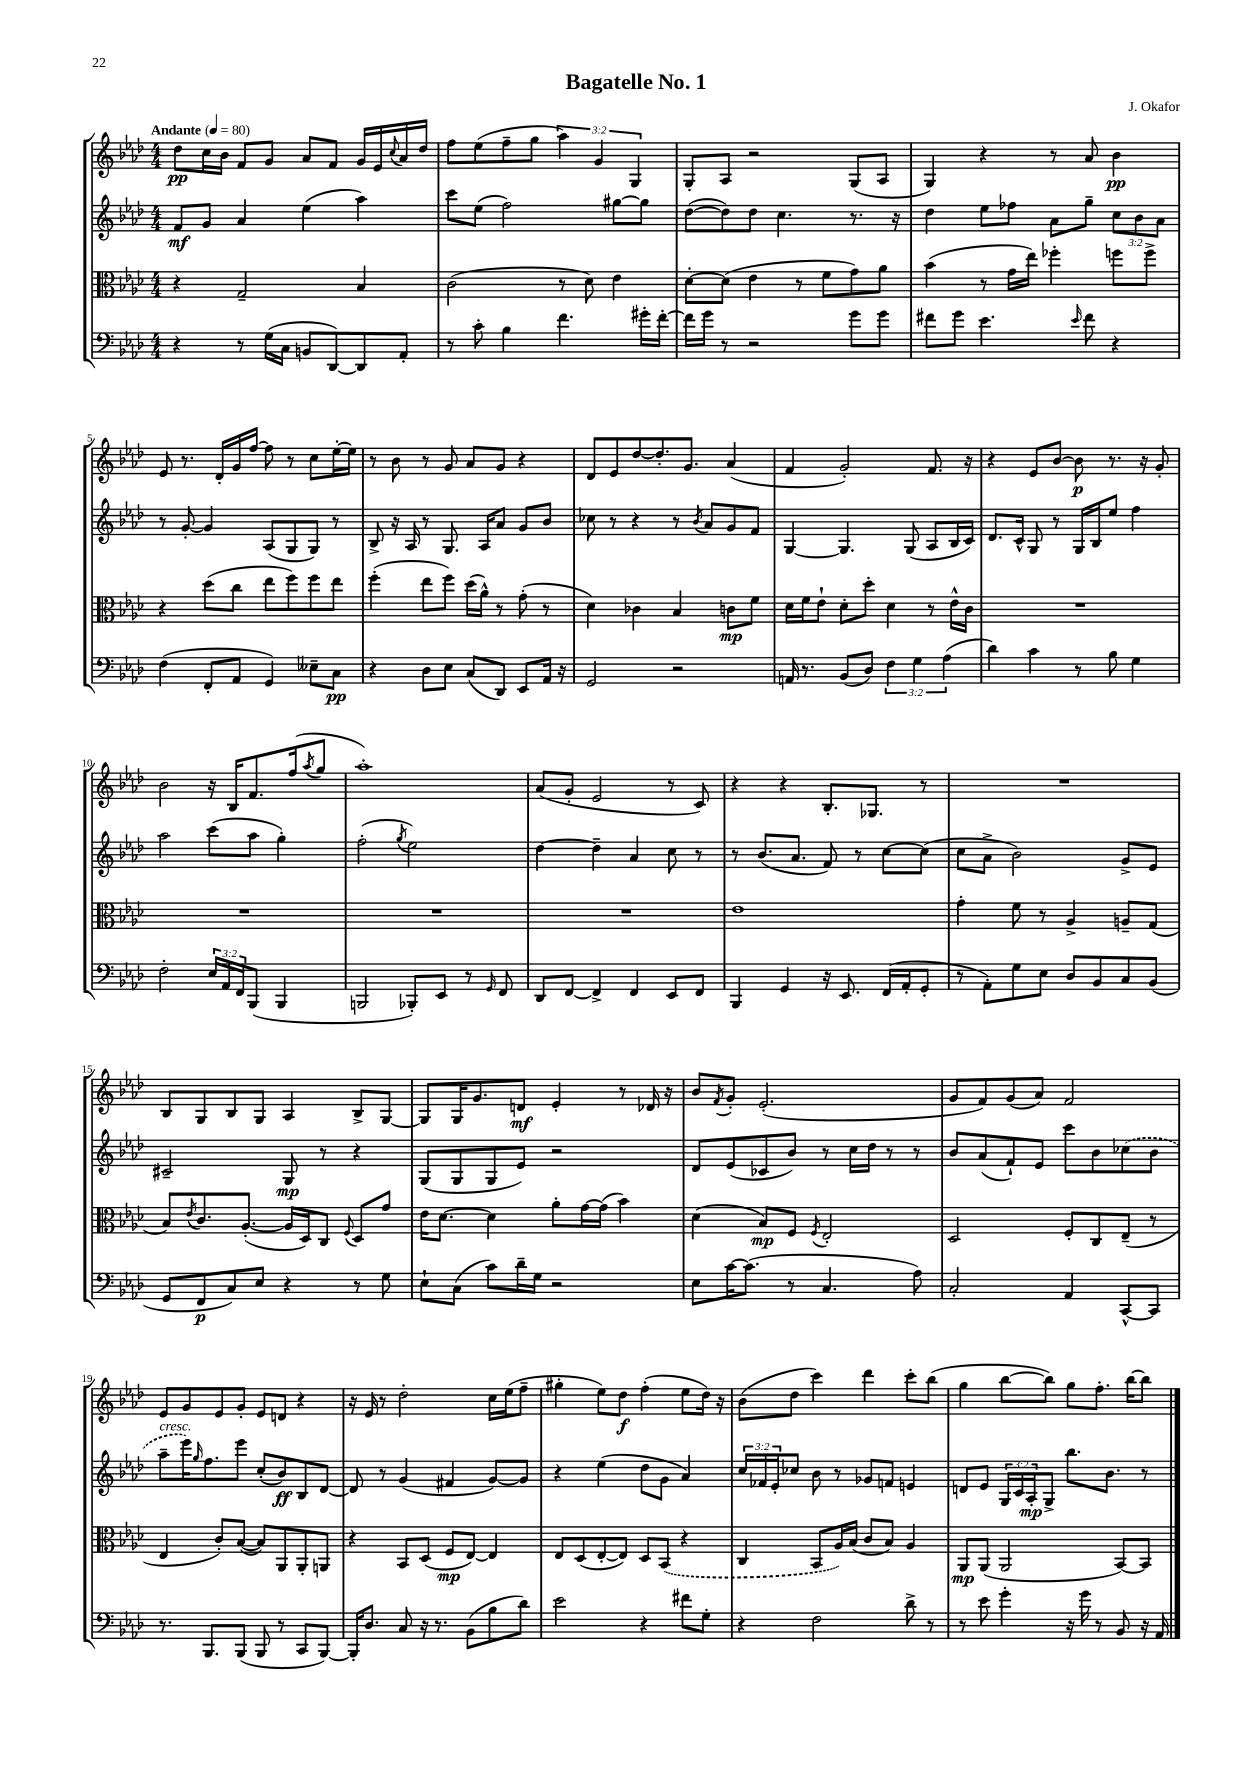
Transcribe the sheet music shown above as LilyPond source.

\header { title = "Bagatelle No. 1" composer = "J. Okafor" }
<<
\new StaffGroup <<
\new Staff = "s0" {
    \clef treble \key aes \major \numericTimeSignature \time 4/4 \override Staff.TupletNumber.text = #tuplet-number::calc-fraction-text \tempo "Andante" 4 = 80
    des''8\pp c''16 bes'16 f'8 g'8 aes'8 f'8 g'16 ees'16 \appoggiatura { c''8 } aes'16 des''16 |
    f''8 ees''8( f''8-- g''8 \tuplet 3/2 { aes''4) g'4 g4 } |
    g8-. aes8 r2 g8( aes8 |
    g4) r4 r8 aes'8 bes'4\pp |
    ees'8 r8. des'16-. g'16 f''16~ f''8 r8 c''8 ees''16~-. ees''16 |
    r8 bes'8 r8 g'8 aes'8 g'8 r4 |
    des'8 ees'8 des''8~ des''8.-. g'8. aes'4( |
    f'4 g'2-.) f'8. r16 |
    r4 ees'8 bes'8~ bes'8\p r8. r16 g'8-. |
    bes'2 r16 bes16 f'8. f''16( \acciaccatura { aes''8 } g''8 |
    aes''1-.) |
    aes'8( g'8-. ees'2 r8 c'8) |
    r4 r4 bes8.-. ges8. r8 |
    R1 |
    bes8 g8 bes8 g8 aes4 bes8-> g8~ |
    g8 g16 g'8. d'8\mf ees'4-. r8 des'16 r16 |
    bes'8 \acciaccatura { f'8 } g'8-. ees'2.-.( |
    g'8 f'8) g'8( aes'8) f'2 |
    ees'8 g'8 ees'8 g'8-. ees'8 d'8 r4 |
    r16 ees'16 r8 des''2-. c''16 ees''16( f''8-- |
    gis''4-. ees''8) des''8\f f''4-.( ees''8 des''16) r16 |
    bes'8( des''8 c'''4) des'''4 c'''8-. bes''8( |
    g''4 bes''8~ bes''8) g''8 f''8.-. bes''16~ bes''8 \bar "|." |
}
\new Staff = "s1" {
    \clef treble \key aes \major \numericTimeSignature \time 4/4 \override Staff.TupletNumber.text = #tuplet-number::calc-fraction-text
    f'8\mf g'8 aes'4 ees''4( aes''4) |
    c'''8 ees''8( f''2) gis''8~ gis''8 |
    des''8~( des''8) des''8 c''4. r8. r16 |
    des''4 ees''8 fes''8 aes'8 g''8-- \tuplet 3/2 { c''8 bes'8 aes'8 } |
    r8 g'8~-. g'4 aes8( g8 g8) r8 |
    bes8-> r16 aes16 r8 g8. aes16 aes'8 g'8 bes'8 |
    ces''8 r8 r4 r8 \acciaccatura { bes'8 } aes'8 g'8 f'8 |
    g4~ g4. g8( aes8 bes16 c'16) |
    des'8. c'16-^ g8 r8 g16 bes16 ees''8 f''4 |
    aes''2 c'''8( aes''8 g''4-.) |
    f''2-.( \acciaccatura { g''8 } ees''2) |
    des''4~ des''4-- aes'4 c''8 r8 |
    r8 bes'8.( aes'8. f'8) r8 c''8~ c''8( |
    c''8 aes'8-> bes'2) g'8-> ees'8 |
    cis'2-- g8\mp r8 r4 |
    g8( g8 g8 ees'8) r2 |
    des'8 ees'8( ces'8 bes'8) r8 c''16 des''16 r8 r8 |
    bes'8 aes'8( f'8-!) ees'8 c'''8 bes'8 \once \slurDashed ces''8( bes'8 |
    aes''8--^\markup { \italic "cresc." } ees'''16) \grace { g''16 } f''8. ees'''8 c''8-.( bes'8\ff) bes8 des'8~ |
    des'8 r8 g'4( fis'4 g'8~) g'8 |
    r4 ees''4( des''8 g'8 aes'4) |
    \tuplet 3/2 { c''16 fes'16 ees'16-. } ces''8 bes'8 r8 ges'8 f'8 e'4 |
    d'8 ees'8 \tuplet 3/2 { g16 c'16 aes16-.\mp } g8-> bes''8. bes'8. r8 \bar "|." |
}
\new Staff = "s2" {
    \clef alto \key aes \major \numericTimeSignature \time 4/4
    r4 g2-- bes4 |
    c'2( r8 des'8) ees'4 |
    des'8~-. des'8( ees'4 r8 f'8 g'8) aes'8 |
    bes'4( r8 g'16 ees''16) fes''4-. f''8 f''8-> |
    r4 des''8( c''8 ees''8 f''8) f''8 ees''8 |
    f''4-.( ees''8 f''8) des''16( aes'16-^) r8 g'8-.( r8 |
    des'4) ces'4 bes4 c'8\mp f'8 |
    des'16 f'16 ees'8-! des'8-. des''8-. des'4 r8 ees'16-^ c'16 |
    R1 |
    R1 |
    R1 |
    R1 |
    ees'1 |
    g'4-. f'8 r8 aes4-> a8-- g8( |
    bes8) \acciaccatura { ees'8 } c'8. aes8.~-.( aes16 des16) c8 \appoggiatura { f8 } des8 g'8 |
    ees'16 des'8.~ des'4 aes'8-. g'16~ g'16( bes'4) |
    des'4( bes8\mp) f8 \acciaccatura { f8 } ees2-. |
    des2 f8-. c8 ees8--( r8 |
    ees4 c'8-.) bes8~( bes8) aes,8 aes,8-. a,8 |
    r4 bes,8 des8( f8\mp ees8~) ees4 |
    ees8 des8( ees8~-. ees8) des8 \once \slurDashed bes,8( r4 |
    c4 bes,8 aes16) bes16( c'8 bes8) aes4 |
    aes,8\mp aes,8( aes,2 bes,8~) bes,8 \bar "|." |
}
\new Staff = "s3" {
    \clef bass \key aes \major \numericTimeSignature \time 4/4 \override Staff.TupletNumber.text = #tuplet-number::calc-fraction-text
    r4 r8 g16( c16 b,8 des,8~) des,8 aes,8-. |
    r8 c'8-. bes4 f'4. gis'16-. f'16~-. |
    f'16 g'16 r8 r2 g'8 g'8 |
    fis'8 g'8 ees'4. \grace { ees'16 } fis'8 r4 |
    f4( f,8-. aes,8 g,4) eeses8-- c8\pp |
    r4 des8 ees8 c8( des,8) ees,8 aes,16 r16 |
    g,2 r2 |
    a,16 r8. bes,8( des8) \tuplet 3/2 { f4 g4 aes4( } |
    des'4) c'4 r8 bes8 g4 |
    f2-. \tuplet 3/2 { ees16 aes,16 f,16 } bes,,8( bes,,4 |
    b,,2 bes,,8-.) ees,8 r8 \grace { g,16 } f,8 |
    des,8 f,8~ f,4-> f,4 ees,8 f,8 |
    bes,,4 g,4 r16 ees,8. f,16( aes,16-. g,8-. |
    r8 aes,8-.) g8 ees8 des8 bes,8 c8 bes,8( |
    g,8 f,8\p c8) ees8 r4 r8 g8 |
    ees8-! c8( c'8) des'16-- g16 r2 |
    ees8 c'16~ c'8.( r8 c4. aes8) |
    c2-. aes,4 c,8~-^ c,8 |
    r8. bes,,8. bes,,8( bes,,8 r8 c,8 bes,,8~) |
    bes,,16-. des8. c8 r16 r8. bes,8( bes8 des'8) |
    ees'2 r4 fis'8 g8-. |
    r4 f2 des'8-> r8 |
    r8 ees'8 g'4-. r16 g'16 r8 bes,8 r16 aes,16 \bar "|." |
}
>>
>>
